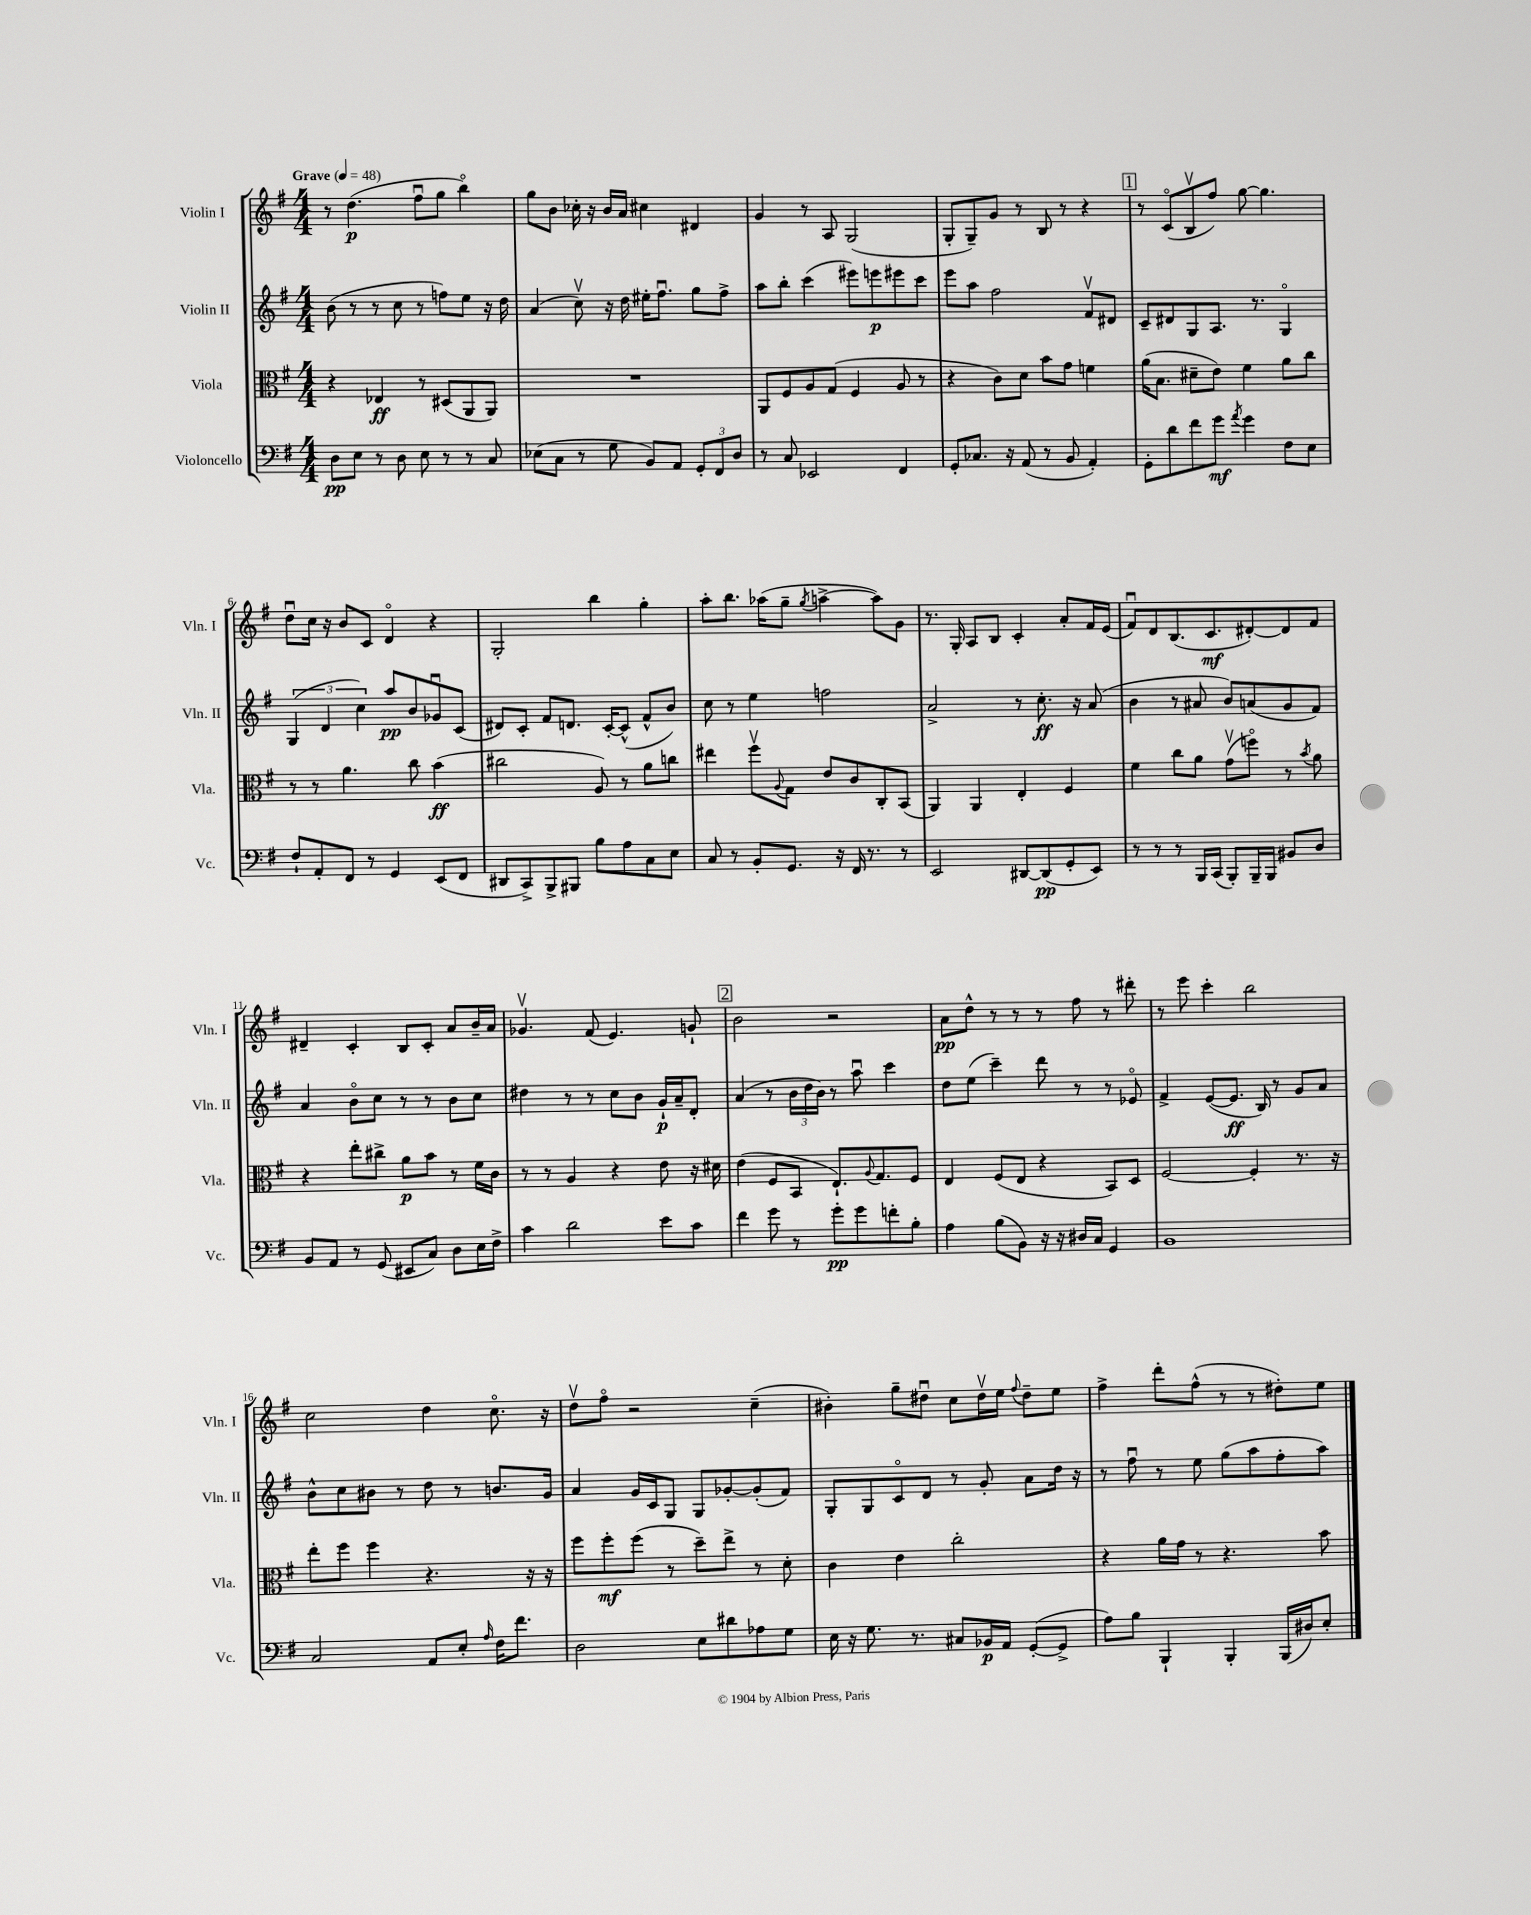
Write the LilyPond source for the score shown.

<<
\new StaffGroup <<
\new Staff = "s0" \with { instrumentName = "Violin I" shortInstrumentName = "Vln. I" } {
    \clef treble \key g \major \numericTimeSignature \time 4/4 \tempo "Grave" 4 = 48
    r8 d''4.\p( fis''8\downbow g''8 b''4\flageolet) |
    g''8 b'8 ces''16-. r16 b'16 a'16 cis''4 dis'4 |
    g'4 r8 a8 g2( |
    g8-. g8--) g'8 r8 b8 r8 r4 |
    \mark \markup { \box "1" } r8 c'8\flageolet( b8\upbow fis''8) g''8~ g''4. |
    d''8\downbow c''16 r16 b'8 c'8 d'4\flageolet r4 |
    g2-. b''4 g''4-. |
    a''8-. b''8. aes''16( g''8-- \acciaccatura { g''8 } a''4~-> a''8) g'8 |
    r8. g16-. a8 b8 c'4-. a'8-. fis'16 e'16( |
    fis'8\downbow) d'8 b8.( c'8.\mf dis'8~-.) dis'8 fis'8 |
    dis'4-- c'4-. b8 c'8-. a'8 b'16-- a'16 |
    ges'4.\upbow fis'8( e'4.) g'8-! |
    \mark \markup { \box "2" } b'2 r2 |
    a'8\pp d''8-^ r8 r8 r8 fis''8 r8 dis'''8-. |
    r8 e'''8 c'''4-. b''2 |
    c''2 d''4 c''8.\flageolet r16 |
    d''8\upbow fis''8\flageolet r2 c''4--( |
    bis'4-.) g''8-- dis''8\downbow c''8 dis''16\upbow e''16 \appoggiatura { fis''8 } dis''8-- e''8 |
    fis''4-> d'''8-. fis''8-^( r8 r8 dis''8-.) e''8 \bar "|." |
}
\new Staff = "s1" \with { instrumentName = "Violin II" shortInstrumentName = "Vln. II" } {
    \clef treble \key g \major \numericTimeSignature \time 4/4
    b'8( r8 r8 c''8 r8 f''8) e''8 r16 d''16 |
    a'4( c''8\upbow) r16 d''16 eis''16-. fis''8.\downbow g''8 fis''8-> |
    a''8 b''8-. c'''4( eis'''8) e'''8\p eis'''8 c'''8 |
    e'''8 a''8 fis''2 fis'8\upbow dis'8 |
    \mark \markup { \box "1" } c'8-- dis'8 g8 a8. r8. g4\flageolet |
    \tuplet 3/2 { g4( d'4 c''4) } a''8\pp b'8 ges'8\downbow c'8( |
    dis'8) c'8-. fis'8 d'8. c'16~-. c'8-^( fis'8-^ b'8) |
    c''8 r8 e''4 f''2 |
    a'2-> r8 c''8.-.\ff r16 a'8( |
    b'4 r8 ais'8 b'8) a'8( g'8 fis'8) |
    a'4 b'8\flageolet c''8 r8 r8 b'8 c''8 |
    dis''4 r8 r8 c''8 b'8 g'16-!\p a'16-- d'8-. |
    \mark \markup { \box "2" } a'4( r8 \tuplet 3/2 { b'16 d''16 b'16) } r8 a''8\downbow c'''4 |
    d''8 e''8( c'''4--) d'''8 r8 r8 ees'8\flageolet |
    fis'4-> e'8~( e'8.\ff b16) r8 g'8 a'8 |
    b'8-^ c''8 bis'8 r8 d''8 r8 b'8. g'16 |
    a'4 g'16 c'16 g8 g8 ges'8~-. ges'8-.( fis'8) |
    g8-. g8 c'8\flageolet d'8 r8 g'8-. a'8 d''16 r16 |
    r8 fis''8\downbow r8 e''8 g''8( a''8 fis''8-. a''8) \bar "|." |
}
\new Staff = "s2" \with { instrumentName = "Viola" shortInstrumentName = "Vla." } {
    \clef alto \key g \major \numericTimeSignature \time 4/4
    r4 ees4\ff r8 dis8( a,8 a,8) |
    R1 |
    a,8 fis8 a8 g8( fis4 a8 r8 |
    r4 c'8) d'8 b'8 g'8 f'4 |
    \mark \markup { \box "1" } a'16( b8. dis'8-- e'8) fis'4 a'8 c''8 |
    r8 r8 a'4. c''8 b'4\ff( |
    cis''2 a8) r8 a'8 c''8 |
    eis''4 fis''8\upbow \appoggiatura { a8 } g8 e'8 c'8 c8-. b,8( |
    a,4) a,4 e4-. fis4 |
    fis'4 c''8 a'8 g'8\upbow( f''8\flageolet) r8 \acciaccatura { b'8 } a'8 |
    r4 e''8-. cis''8-> a'8\p b'8 r8 fis'16 c'16 |
    r8 r8 a4 r4 e'8 r16 dis'16 |
    \mark \markup { \box "2" } e'4( fis8 b,8 e8.-!) \appoggiatura { a8 } g8. fis8 |
    e4 fis8( e8 r4 b,8) d8 |
    fis2~ fis4-. r8. r16 |
    e''8-. fis''8 fis''4 r4. r16 r16 |
    fis''8 fis''8-.\mf fis''8( r8 d''8--) e''8-> r8 d'8-. |
    c'4 e'4 c''2-. |
    r4 a'16 g'16 r8 r4. b'8 \bar "|." |
}
\new Staff = "s3" \with { instrumentName = "Violoncello" shortInstrumentName = "Vc." } {
    \clef bass \key g \major \numericTimeSignature \time 4/4
    d8\pp e8 r8 d8 e8 r8 r8 c8 |
    ees8( c8 r8 g8 b,8) a,8 \tuplet 3/2 { g,8-. fis,8 d8 } |
    r8 c8 ees,2 fis,4 |
    g,8-. ces8. r16 a,8( r8 b,8 a,4-.) |
    \mark \markup { \box "1" } g,8-. d'8 fis'8 g'8\mf \acciaccatura { a'8 } g'4 fis8 e8 |
    fis8-! a,8-. fis,8 r8 g,4 e,8( fis,8 |
    dis,8 c,8->) b,,8-> bis,,8 b8 a8 c8 e8 |
    c8 r8 b,8-. g,8. r16 fis,16 r8. r8 |
    e,2 dis,8~ dis,8\pp( g,8-. e,8) |
    r8 r8 r8 b,,16 c,16( b,,8-.) b,,16-- b,,16 bis,8 d8 |
    b,8 a,8 r8 g,8( eis,8 c8) d8 e16 fis16-> |
    c'4 d'2 e'8 c'8 |
    \mark \markup { \box "2" } fis'4 g'8 r8 g'8-.\pp g'8 f'8-. b8-. |
    a4 b8( b,8) r16 r16 dis16 c16 g,4 |
    b,1 |
    c2 a,8 e8-. \grace { a16 } fis16 fis'8. |
    d2 e8 dis'8 aes8 g8 |
    e16 r16 g8. r8. cis8 bes,16\p a,16 g,8~-.( g,8-> |
    a8) b8 b,,4-! b,,4-. b,,16( dis16) e8-. \bar "|." |
}
>>
>>
